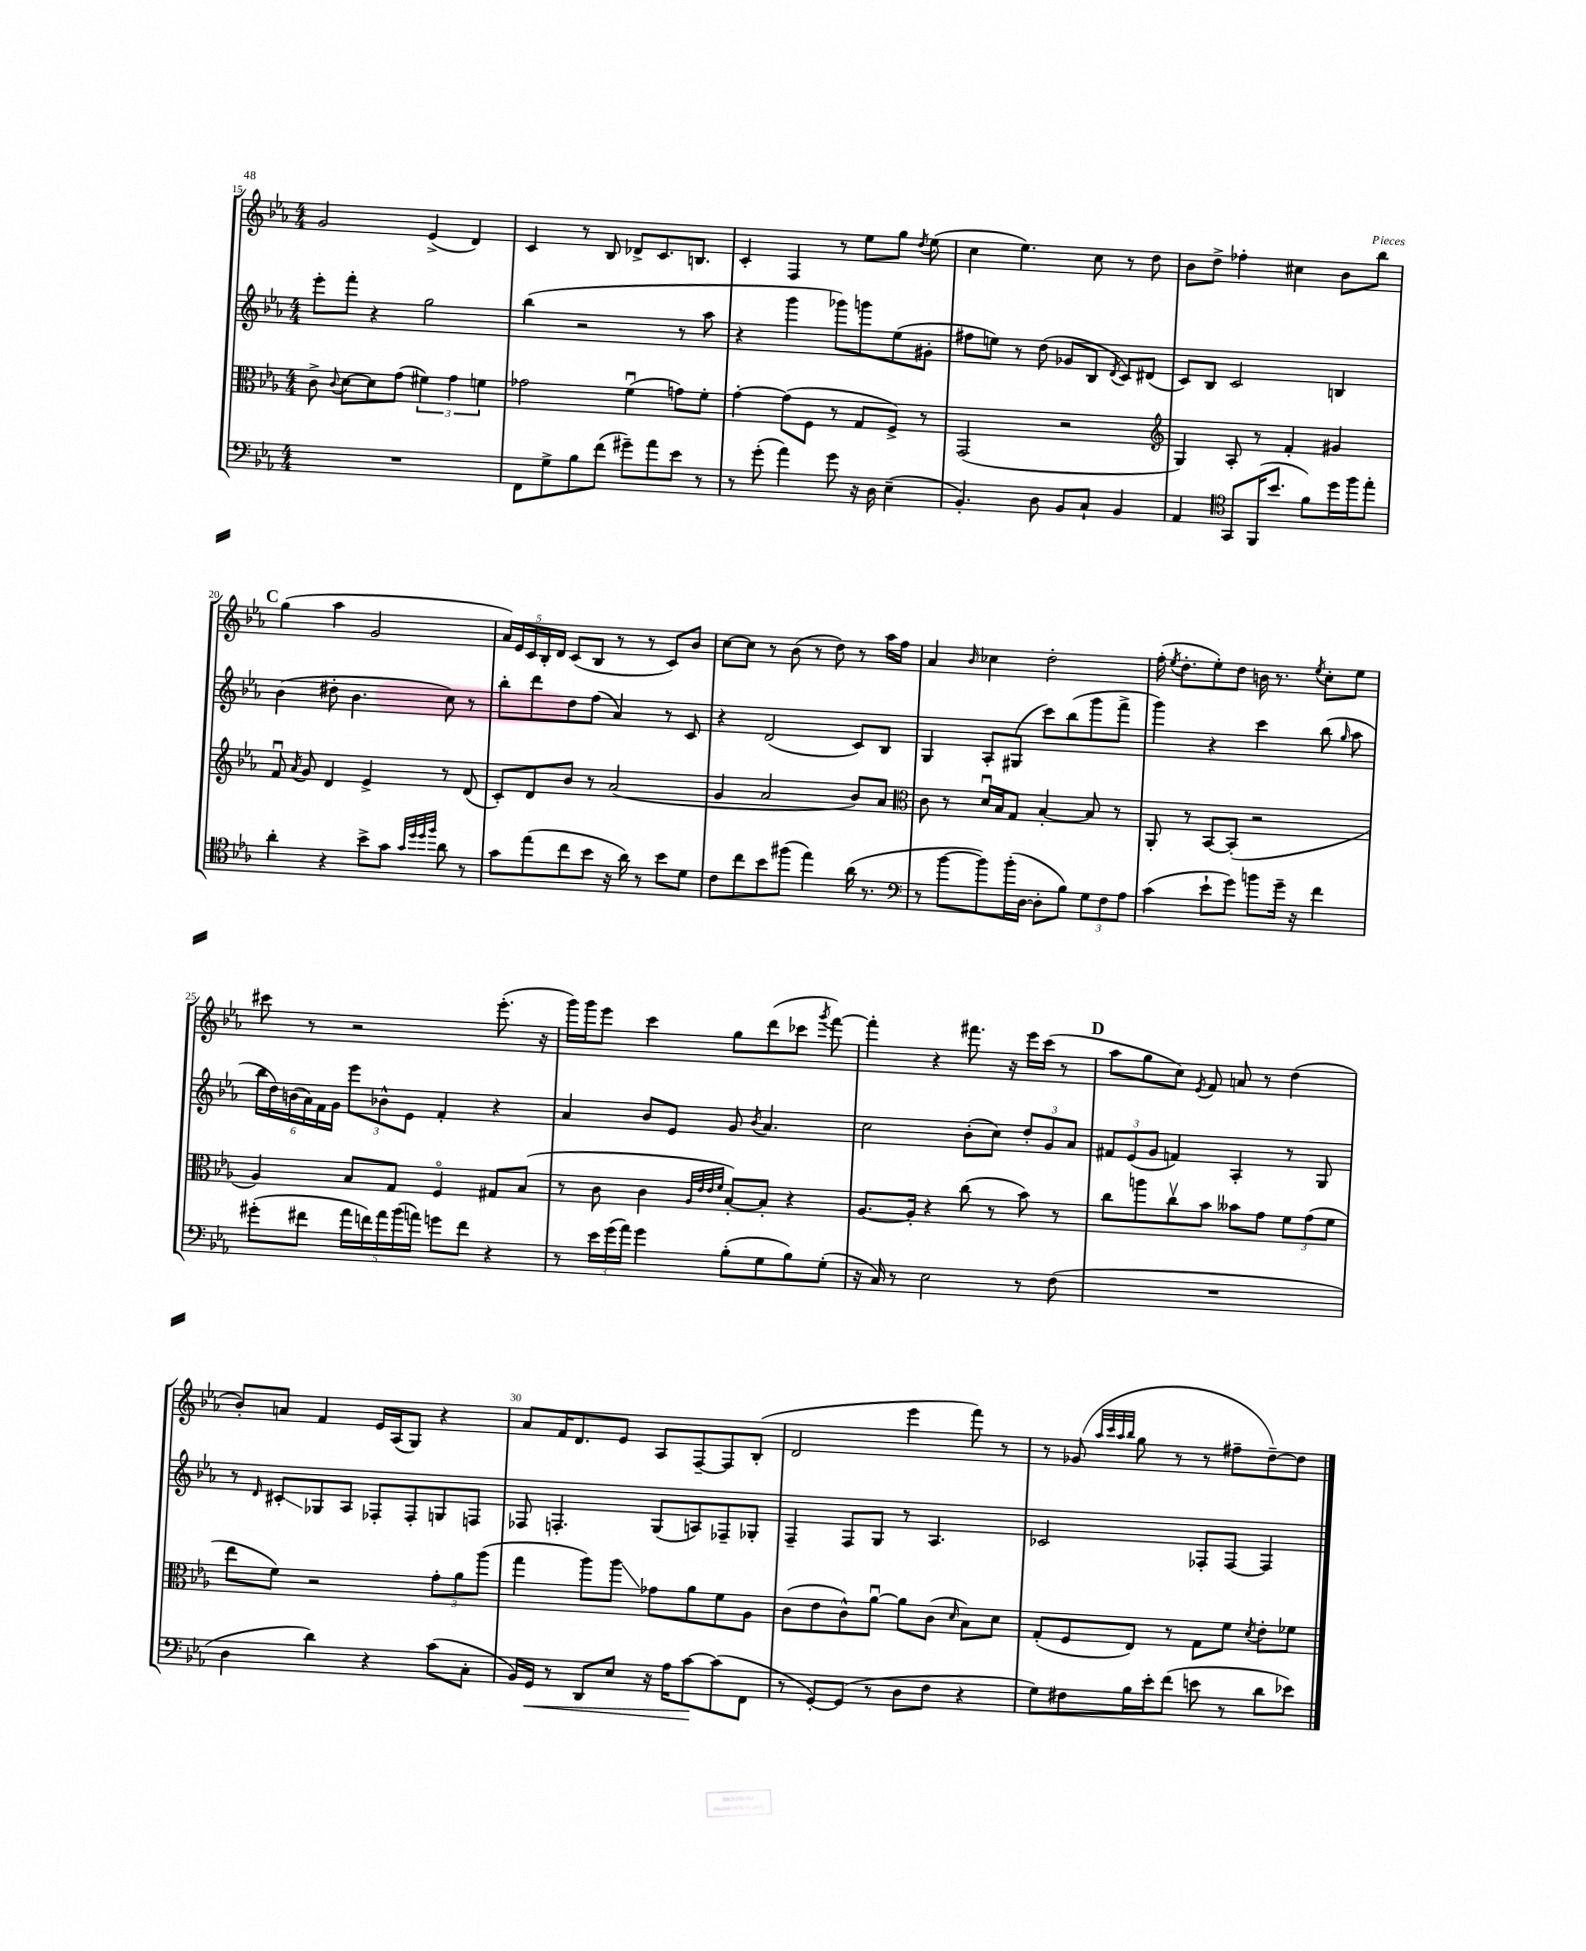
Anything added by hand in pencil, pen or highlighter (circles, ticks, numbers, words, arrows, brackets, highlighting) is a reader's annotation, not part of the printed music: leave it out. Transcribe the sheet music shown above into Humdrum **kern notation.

**kern	**kern	**kern	**kern
*staff4	*staff3	*staff2	*staff1
*clefF4	*clefC3	*clefG2	*clefG2
*k[b-e-a-]	*k[b-e-a-]	*k[b-e-a-]	*k[b-e-a-]
*M4/4	*M4/4	*M4/4	*M4/4
1r	8c^\	8eee-'\L	2g/
.	8qqc/	.	.
.	[8d\L	8fff'\J	.
.	8d\]	4r	.
.	(8g\J	.	.
.	6f#\)	2gg\	(4e-^/
.	6g\	.	.
.	.	.	4d/)
.	6f\	.	.
=	=	=	=
8FF\L	2g-\	(4bb-\	4c/
8G^\	.	.	.
8B-\	.	2r	8r
(8f\J	.	.	8B-/
8g#~\L)	(4fu\	.	8d-^/L
8a-\	.	.	8.c/
8e-\J	8g\L)	8r	.
.	.	.	8.B/J
8r	8f'\J	8aa-\	.
=	=	=	=
8r	[4g'\	4r	4c'/
(8g'\	.	.	.
4a-\)	(8g\]L	4ggg\	4F/
.	8F\J	.	.
8g\	8r	8ggg-\L)	8r
16r	8G/L	8ggg\	8ee-\L
16D\	.	.	.
(4E-~\	8F^/J)	(8ee-\	8gg\J
.	.	.	8qdd/
.	8r	8g#'\J	(8ee-\
=	=	=	=
4.BB-'/)	(2GG/	8ff#\L	4cc\
.	.	8ee\J)	.
.	.	8r	4.ee-\)
8D\	.	(8dd\	.
8BB-/L	2r	8g-/L	.
8C`/J	.	8B-/J	8cc\
.	.	8qd/	.
4BB-/	.	8c/L)	8r
.	.	(8d#/J	8dd\
=	=	=	=
*	*clefG2	*	*
4AA-/	4G/)	8c/L)	8b-\L
.	.	8B-/J	8dd^\J
*clefC4	*	*	*
8GG/L	8A-'/	2c/	4ff-'\
(16FF/K	8r	.	.
8.b-/J	.	.	.
.	4f'/	.	4cc#\
8f\L)	.	.	.
16dd\L	4g#/	4B/	8b-\L
16ff\J	.	.	.
8ee-'\J	.	.	8bb-\J
=	=	=	=
4a-'\	8fu/	(4b-\	(4gg\
.	8qa-/	.	.
.	8g/	.	.
4r	4d/	8dd#'\	4aa-\
.	.	4.b-\	.
8b-^\L	4e-^/	.	2g/
8g\J	.	.	.
32qqg/LLL	.	.	.
32qqdd/	.	.	.
32qqdd/	.	.	.
32qqff/JJJ	.	.	.
8a-\	8r	8cc\)	.
8r	(8d/	8r	.
=	=	=	=
8g\L	8c'/L)	8bb-'\L	20a-/LL)
.	.	.	20e-/
.	.	.	20c/
(8ee-\	8d/	8ddd\	.
.	.	.	20B-'/
.	.	.	20d/JJ
8cc\	8b-/J	8dd\	(8c/L
8b-\J	8r	(8ff\J	8B-/J
16r	(2a-/	4a-/)	8r
16a-\)	.	.	.
8r	.	.	8r
8b-\L	.	8r	8c/L)
8d\J	.	8c/	8b-/J
=	=	=	=
8c\L	4g/	4r	[8cc\L
8cc\	.	.	8cc\]J
8b-\	2a-/	(2d/	8r
(8ff#\J	.	.	(8b-\
4ee-\)	.	.	8r
.	.	.	8dd\)
(16a-\	8b-/L)	8c/L)	8r
8.r	.	.	.
.	8a-/J	8B-/J	16aa-\LL
.	.	.	16ff\JJ
=	=	=	=
*clefF4	*clefC3	*	*
8r	8c\	4G/	4a-/
[8b-\L	8r	.	.
.	.	.	16qqb-/
8b-\])	16du/LL	8A-'/L	4cc-\
.	16B-/J	.	.
(16b-'\L	8G/J	(8G#/J	.
[16D\JJ	.	.	.
8D'\]L	[4B-'/	8ccc\L)	2dd'\
8B-\J)	.	(8bb-\	.
12G\L	8B-/]	8ggg\	.
12F\	.	.	.
.	8r	8fff^\J	.
12A-\J	.	.	.
=	=	=	=
(4c\	8AA-'/	4ggg\)	(16ff'\
.	.	.	8qee-/
.	.	.	8.dd'\L
.	8r	.	.
8e-`\L	[8BB-/L	4r	8ee-'\)
8g\J)	(8BB-'/]J	.	8dd\J
8b\L	2r	4ccc\	16b\
.	.	.	8.r
16g~\Jk	.	.	.
16r	.	.	.
.	.	.	8qee-/
4f\	.	(8bb-\	8cc'\L
.	.	16qqgg/	.
.	.	8aa-\	8ee-\J
=	=	=	=
(8g#'\L	4A-/)	24bb-\LL	8ccc#\
.	.	24dd\)	.
.	.	(24b\	.
8f#\J	.	24a-\)	8r
.	.	24f\	.
.	.	24g\JJ	.
20a-\LL	8B-/L	12eee-\L	2r
20f\)	.	.	.
.	.	12b-^^\	.
20a-\	.	.	.
.	8G/J	.	.
(20b-\	.	.	.
.	.	12e-\J	.
20a\JJ)	.	.	.
8g\L	4Fo/	4f'/	.
8f\J	.	.	.
4r	8G#/L	4r	(8.eee-'\
.	(8B-/J	.	.
.	.	.	16r
=	=	=	=
8r	8r	4a-/	16ggg\LL)
.	.	.	16ggg\J
24e-\LL	8c\	.	8eee-\J
(24g\	.	.	.
24a-\JJ)	.	.	.
4g\	4c\	8b-/L	4ccc\
.	.	8e-/J	.
.	32qqA-/LLL	.	.
.	32qqe-/	.	.
.	32qqe-/	.	.
.	32qqf/JJJ	.	.
(8B-'\L	[8B-'/L)	8g/	8gg\L
.	.	8qb-/	.
8G\	8B-'/]J	4.a-/	(8ddd\
8B-\)	4r	.	8ccc-\J
.	.	.	8qggg/
(8G'\J	.	.	[8fff\)
=	=	=	=
16r	[8.A-/L	2cc\	4fff'\]
16C/)	.	.	.
8r	.	.	.
.	16A-'/]Jk	.	.
2E-\	4r	.	4r
.	(8cc\	(8b-'\L	8.fff#\
.	8r	8cc\J)	.
.	.	.	16r
8r	8b-\)	12dd'/L	16eee-\LL
.	.	.	(16ccc\JJ
.	.	12g/	.
(8F\	8r	.	8r
.	.	12a-/J	.
=	=	=	=
1r	8cc\L	12f#/L	8aa-\L
.	.	(12e-/	.
.	8aa\	.	8gg\
.	.	12g/J	.
.	8ccv\	4f/)	8cc\J)
.	.	.	8qe-/
.	8b-\J	.	8f/
.	8b--\L	4A-'/	8a/
.	8g\J	.	8r
.	12f\L	8r	(4dd\
.	(12g\	.	.
.	.	8G/	.
.	12f\J	.	.
=	=	=	=
4D\	8ee-\L	8r	8b-'/L)
.	.	16qqd/	.
.	8f\J)	8c#'/L	8a/J
4d\)	2r	8G-/	4f/
.	.	8A-/J	.
4r	.	8F-'/L	16e-/LL
.	.	.	(16A-/J
.	.	8F-'/	8G/J)
(8c\L	12g'\L	8G/	4r
.	12a-\	.	.
8C'\J	.	8F/J	.
.	(12aa-\J	.	.
=	=	=	=
16BB-/LL)	4gg\	8F-/	8a-/L
16GG/JJ	.	.	.
8r	.	4.F'/	16f/K
.	.	.	8.d/
8DD/L	8aa-\L)	.	.
8E-/J	8aa-\J	.	8e-/J
16r	8g-\L	(8G/L	8A-/L
16A-\LK	.	.	.
[8c\	8a-\	8A/)	[8F~/
(8c\]	8f\	8F-~/	8F/]
8FF\J	8A-\J	8G-'/J	(8B-'/J
=	=	=	=
8r	(8c\L	4F~/	2d/
[8GG'/L)	8e-\	.	.
(8GG/]J	8c^^\)	8F/L	.
8r	[8a-u\J	8G/J	.
8D\L	8a-\]L	8r	4eee-\
8F\J	(8c\J	4.A-/	.
.	16qqd/	.	.
4r	8B-\L)	.	8fff\)
.	8d\J	.	8r
=	=	=	=
8G\L)	(8G'/L	2c-/	8r
8F#\	8F/	.	(8g-/
.	.	.	32qqaa-/LLL
.	.	.	32qqccc/
.	.	.	32qqaa-/
.	.	.	32qqbb-/JJJ
16B-\L	8E-/J)	.	8gg\
16e-'\J	.	.	.
(8f\J	8r	.	8r
8e\	8G\L	8F-'/L	8r
8r	8f\J	[8F-/J	8ff#~\L
.	8qd/	.	.
8d\L	8e-'\L	4F-/]	[8dd~\)
8e-\J)	8f-\J	.	8dd\]J
==	==	==	==
*-	*-	*-	*-
